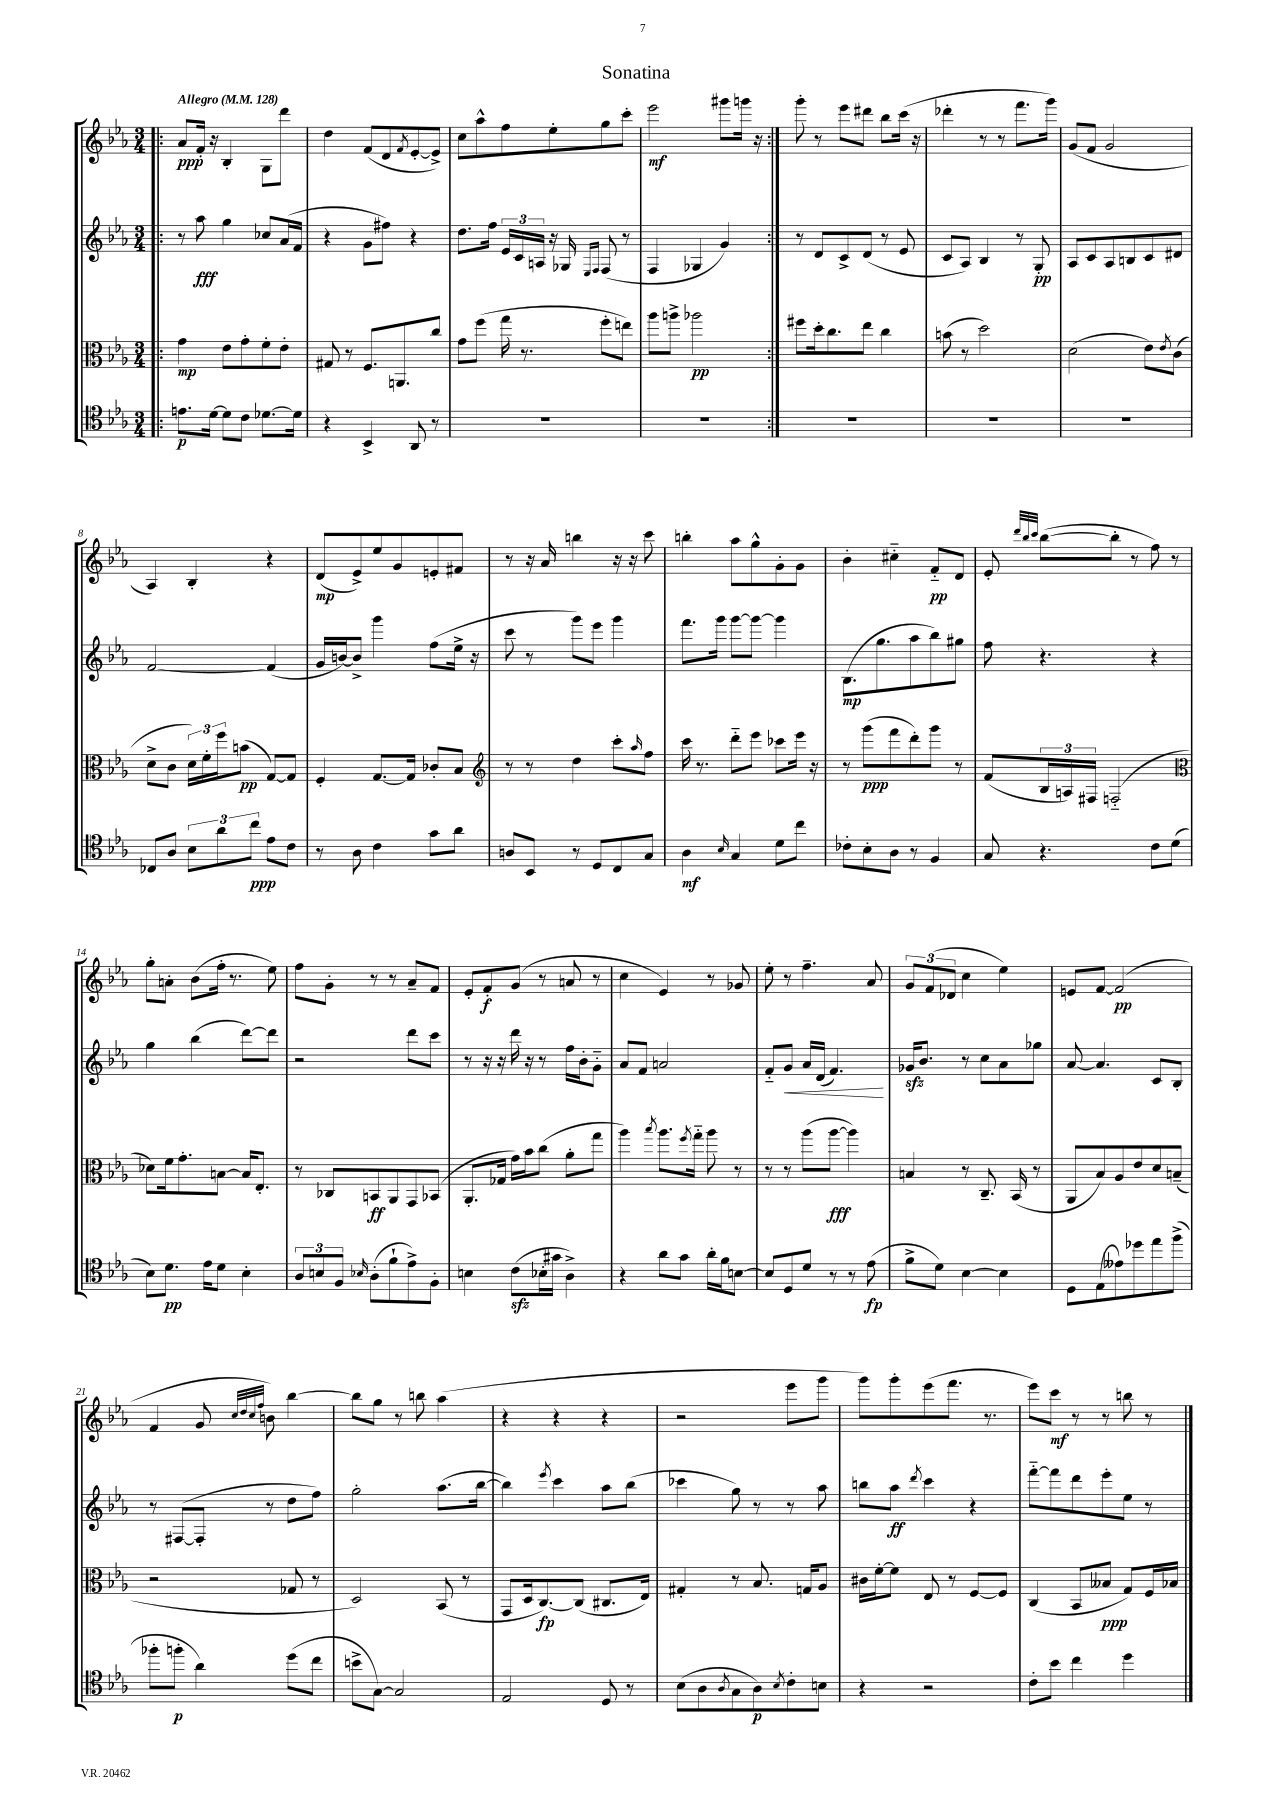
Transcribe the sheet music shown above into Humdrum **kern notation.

**kern	**kern	**kern	**kern
*staff4	*staff3	*staff2	*staff1
*clefC4	*clefC3	*clefG2	*clefG2
*k[b-e-a-]	*k[b-e-a-]	*k[b-e-a-]	*k[b-e-a-]
*M3/4	*M3/4	*M3/4	*M3/4
*MM128	*MM128	*MM128	*MM128
=!|:	=!|:	=!|:	=!|:
8.e\L	4g\	8r	8a-/L
.	.	8aa-\	16f'/Jk
[16d\Jk	.	.	16r
8d\]L	8e-\L	4gg\	4B-'/
8c\J	8g'\	.	.
[8.d-\L	8f'\	8cc-/L	8G\L
.	8e-'\J	(16a-/L	8ddd\J
16d-\]Jk	.	16f/JJ	.
=	=	=	=
4r	8G#/	4r	4dd\
.	8r	.	.
4BB-^/	8.F/L	8g\L	(8f/L
.	.	8ff#\J)	8d/
.	8.AA/	.	.
.	.	.	8qf/
8AA-/	.	4r	[8e-'/
8r	8cc/J	.	8e-^/]J)
=	=	=	=
2.r	8g\L	8.dd\L	8cc\L
.	(8ff\J	.	8aa-^^\
.	.	16ff\Jk	.
.	16gg\	24e-/LL	8ff\
.	.	24c/	.
.	8.r	.	.
.	.	24A/JJ	.
.	.	16r	8ee-'\
.	.	16G-/	.
.	.	16qqE-/LL	.
.	.	16qqF/JJ	.
.	8ff'\L	(8F/	8gg\
.	8ee\J)	8r	8ccc'\J
=	=	=	=
2.r	8aa-\L	4F/	2eee-\
.	8aa^\J	.	.
.	2aa-\	4G-/	.
.	.	4g/)	8ggg#\L
.	.	.	16ggg\Jk
.	.	.	16r
=:|!	=:|!	=:|!	=:|!
2.r	8ff#\L	8r	8ggg'\
.	16dd'\k	8d/L	8r
.	8.cc\	.	.
.	.	8c^/	8eee-\L
.	8ee-\J	(8d/J	8ddd#\J
.	4cc\	8r	8bb-\L
.	.	8e-/	(16ccc\Jk
.	.	.	16r
=	=	=	=
2.r	(8b\	8c/L	4ddd-'\
.	8r	8A-/J)	.
.	2dd\)	4B-/	8r
.	.	.	8r
.	.	8r	8.fff\L
.	.	8G'/	.
.	.	.	16ggg\Jk)
=	=	=	=
2.r	(2d\	8A-/L	(8g/L
.	.	8c/	8f/J
.	.	8A-/	2g/
.	.	8B/	.
.	8e-\L)	8c/	.
.	8qe-/	.	.
.	(8c\J	8d#/J	.
=	=	=	=
8C-/L	8d^\L	[2f/	4A-/)
8A-/J	8c\J	.	.
12B-\L	24d\LL)	.	4B-'/
.	24f'\	.	.
12a-\	24ff\J	.	.
.	(8b\J	.	.
12cc\J	.	.	.
8e-\L	[8G/L)	(4f/]	4r
8c\J	8G/]J	.	.
=	=	=	=
8r	4F'/	16g/LL	(8d/L
.	.	[16b/J)	.
8A-\	.	8b^/]J	8e-^/)
4c\	[8.G/L	4ggg\	8ee-/
.	.	.	8g/
.	16G/]Jk	.	.
8g\L	8c-'/L	(8ff\L	8e'/
8a-\J	8B-/J	16ee-^\Jk	8f#/J
.	.	16r	.
=	=	=	=
*	*clefG2	*	*
8A/L	8r	8ccc\	8r
8BB-/J	8r	8r	16r
.	.	.	16a-/
8r	4dd\	8ggg\L)	4bb\
8D/L	.	8eee-\J	.
8C/	8ccc'\L	4ggg\	16r
.	.	.	16r
.	16qqaa-/	.	.
8G/J	8ff\J	.	8ccc\
=	=	=	=
4A-\	16ccc\	8.fff\L	4bb'\
.	8.r	.	.
.	.	16ggg\Jk	.
16qqB-/	.	.	.
4G/	8ddd'~\L	[8ggg\L	8aa-\L
.	8eee-\J	8ggg\_J	8gg^^\
8d\L	8ccc-\L	4ggg\]	8g'\
8cc\J	16eee-\Jk	.	8g\J
.	16r	.	.
=	=	=	=
8c-'\L	8r	(8.B-\L	4b-'\
8B-'\	(8ggg\L	.	.
.	.	8.gg\	.
8A-\J	8fff\	.	4cc#'~\
8r	8ddd'\)	8aa-\	.
4F/	8ggg\J	8bb-\)	8f'~/L
.	8r	8gg#\J	8d/J
=	=	=	=
8G/	(8f/L	8ff\	8e-'/
.	.	.	32qqddd/LLL
.	.	.	32qqbb-/
.	.	.	32qqccc/JJJ
4.r	24B-/L	4.r	([8bb-\L
.	24A/)	.	.
.	24F#/JJ	.	.
.	(2F'~/	.	8bb-'\]J
.	.	.	8r
8c\L	.	4r	8ff\)
(8d\J	.	.	8r
=	=	=	=
*	*clefC3	*	*
8B-\L)	8d-\L)	4gg\	8gg'\L
8.d\J	16f\k	.	8a'\J
.	8.g'\	.	.
.	.	(4bb-\	(8b-\L
16e-\LK	.	.	.
8d\J	[8B\J	.	16ff'\Jk
.	.	.	8.r
4B-'\	16B/]LK	[8ddd\L)	.
.	8.E-'/J	.	.
.	.	8ddd\]J	8ee-\)
=	=	=	=
12A-/L	8r	2r	8ff\L
12B/	.	.	.
.	8C-/L	.	8g'\J
12F/J	.	.	.
16qqB-/	.	.	.
(8A-'\L	8BB/	.	8r
8f`\	8AA-/	.	8r
8e-^\)	8GG/	8ddd\L	8a-~/L
8F'\J	(8BB-/J	8ccc\J	8f/J
=	=	=	=
4B\	8.AA-'/L	8r	8e-'/L
.	.	16r	8f'/
.	16G-/Jk	16r	.
(8c\L	16g\LL)	16ddd\	(8g/J
.	16b-\J	16r	.
16B-'\L	(8cc\J	8r	8r
16g#\JJ	.	.	.
4A-^\)	8a-'\L	16ff\LL	8a/
.	.	16b-'\J	.
.	8gg\J	8g'~\J	8r
=	=	=	=
4r	4aa-\)	8a-/L	4cc\
.	.	8f/J	.
.	8qbb-/	.	.
8a-\L	8.aa-\L	2a/	4e-/)
8g\J	.	.	.
.	8qff/	.	.
.	16gg'~\Jk	.	.
16a-'\LL	8aa-\	.	8r
16f\J	.	.	.
[8B\J	8r	.	8g-/
=	=	=	=
8B/]L	8r	8f'~/L	8ee-'\
8D/	8r	8g/J	8r
8d/J	(8aa-\L	16a-/LL	4.ff~\
.	.	(16d/JJ	.
8r	[8aa-\J	4.f/)	.
8r	4aa-\])	.	.
(8e-\	.	.	8a-/
=	=	=	=
8f^\L	4B/	16g-/LK	12g/L
.	.	8.b-/J	.
.	.	.	(12f/
8d\J)	.	.	.
.	.	.	12d-/J
[4B-\	8r	8r	4cc\
.	8.C~/	8cc\L	.
4B-\]	.	8a-\	4ee-\)
.	(16BB-/	.	.
.	8r	8gg-\J	.
=	=	=	=
8D\L	8AA-/L	[8a-/	8e/L
(8E-\	8B-/)	4.a-/]	[8f/J
8e--\)	8A-/	.	(2f/]
8dd-\	8e-/	.	.
8ee-\	8d/	8c/L	.
(8ff^\J	(8B~/J	8B-'/J	.
=	=	=	=
8ff-'\L	2r	8r	4f/
8ff'\J	.	([8F#/L	.
4a-\)	.	8F#'/]J	8g/
.	.	.	32qqcc/LLL
.	.	.	32qqdd/
.	.	.	32qqcc/
.	.	.	32qqff/JJJ
.	.	8r	8b\)
(8dd\L	8G-/	8dd\L	[4bb-\
8cc\J	8r	8ff\J)	.
=	=	=	=
8b^\L	2D/)	2gg'\	8bb-\]L
[8G\J)	.	.	8gg\J
2G/]	.	.	8r
.	.	.	8bb\
.	(8BB-/	(8.aa-\L	(4aa-\
.	8r	.	.
.	.	[16bb-\Jk	.
=	=	=	=
2E-/	8GG/L	4bb-\])	4r
.	16D/k	.	.
.	[8.C/)	.	.
.	.	8qeee-/	.
.	.	4ccc\	4r
.	(8C/]J	.	.
8D/	8.C#/L	8aa-\L	4r
8r	.	(8bb-\J	.
.	16E-/Jk)	.	.
=	=	=	=
(8B-\L	4G#'/	4ccc-\	2r
8A-\	.	.	.
8qA-/	.	.	.
8G\	8r	8gg\)	.
8A-\)	8.B-/	8r	.
8qB-/	.	.	.
8c'\	.	8r	8eee-\L
.	16G/LK	.	.
8B\J	8A-/J	8aa-\	8ggg\J
=	=	=	=
4r	16c#\LL	8bb\L	8ggg\L)
.	[16f'\J	.	.
.	8f\]J	8aa-\J	8ggg'\
.	.	8qddd/	.
2r	8E-/	4ccc\	(8eee-\
.	8r	.	8.fff\J
.	[8F/L	4r	.
.	.	.	8.r
.	8F/]J	.	.
=	=	=	=
8c'\L	(4C/	[8fff'~\L	8eee-\L)
8b-\J	.	8fff\]	8ccc\J
4cc\	8BB-/L	8ddd\	8r
.	8B--/J	8eee-'\	8r
4dd\	8G/L)	8ee-\J	8bb\
.	16F/L	8r	8r
.	16B-/JJ	.	.
==	==	==	==
*-	*-	*-	*-
